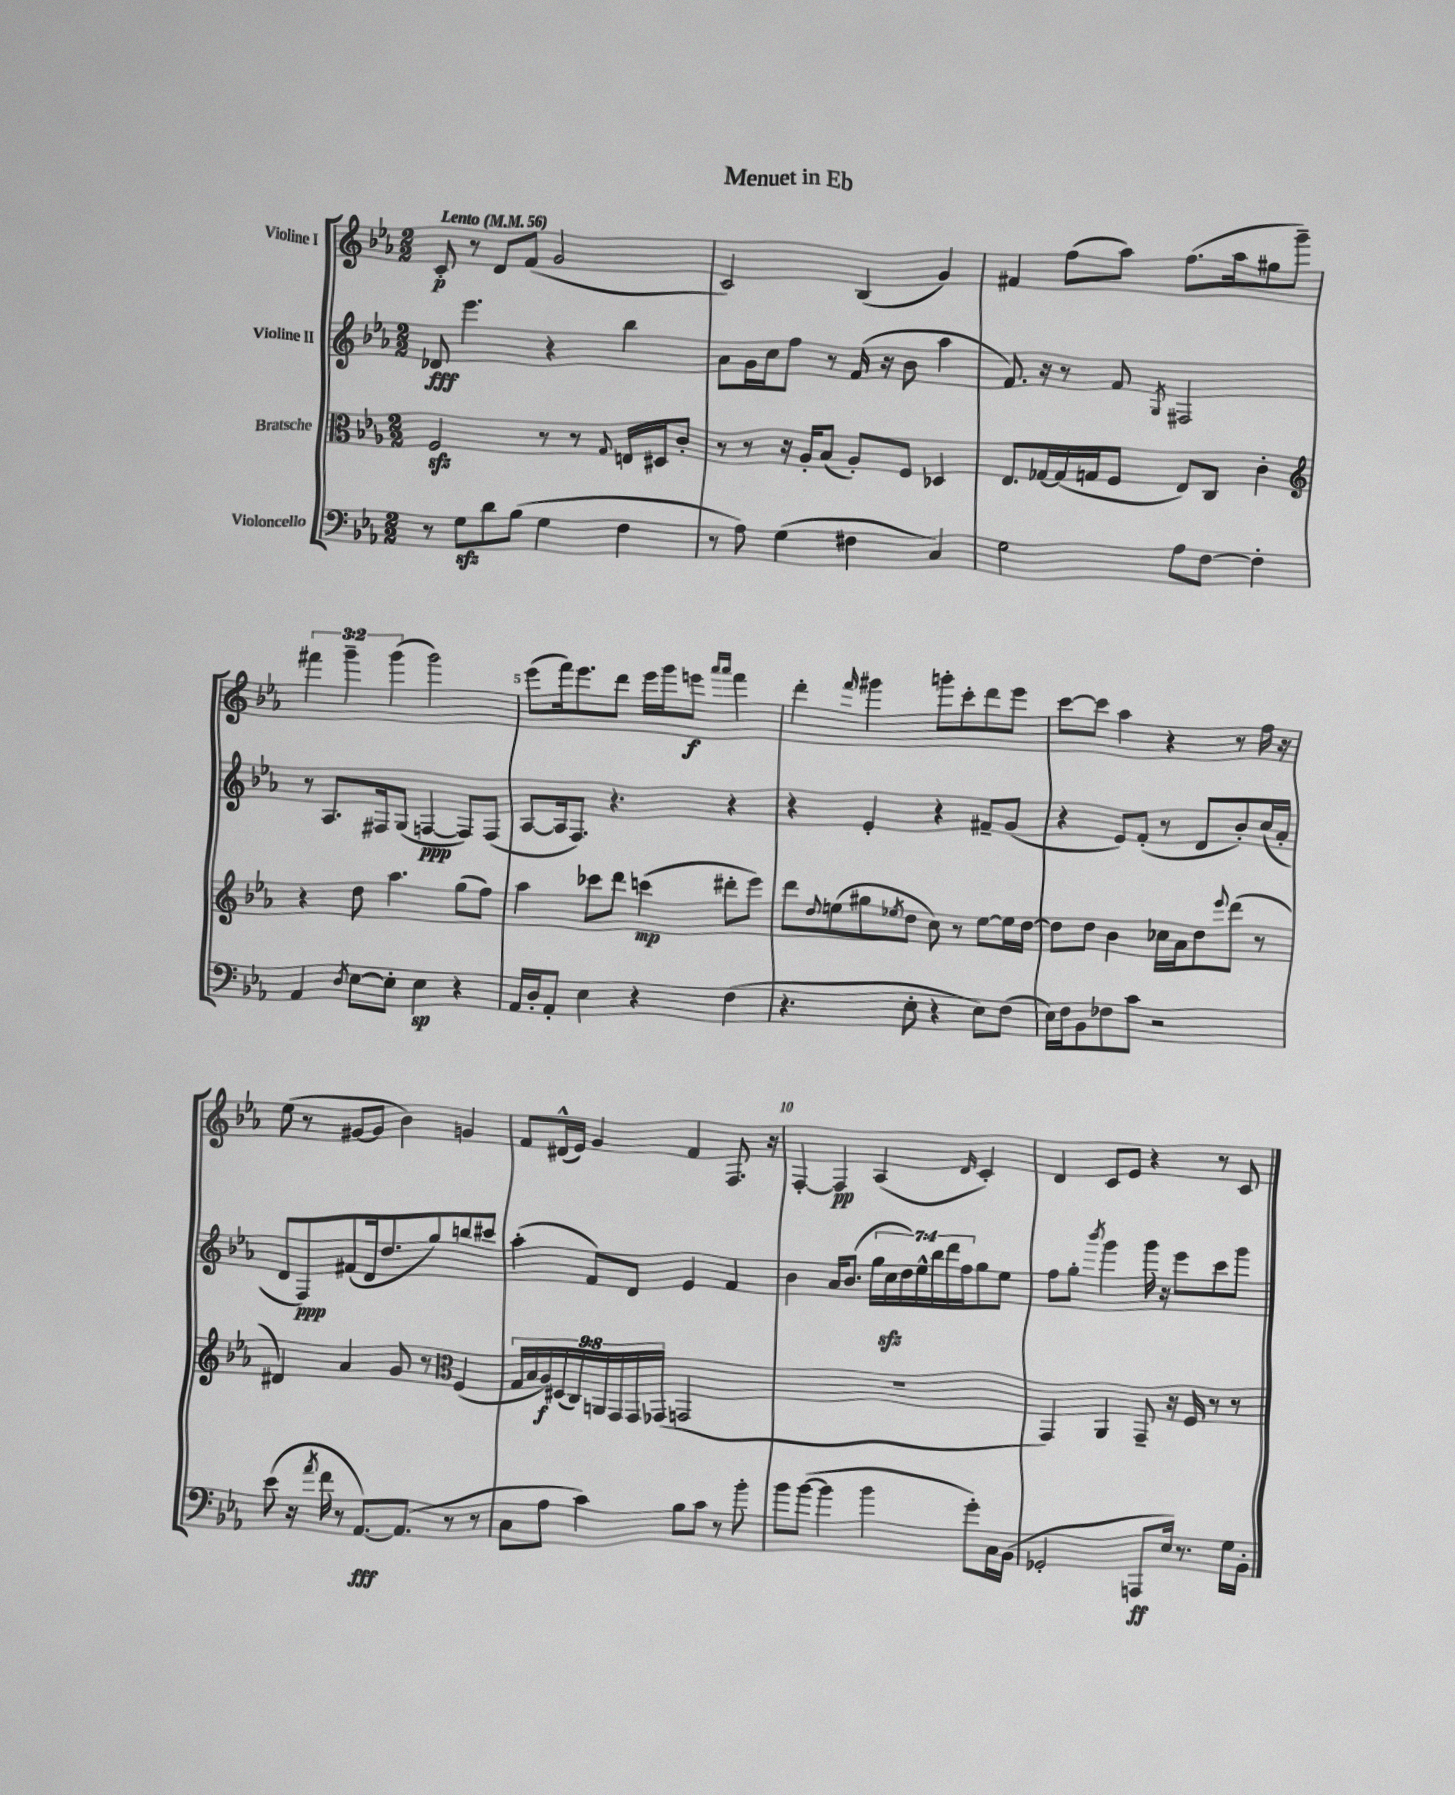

**kern	**kern	**kern	**kern
*staff4	*staff3	*staff2	*staff1
*clefF4	*clefC3	*clefG2	*clefG2
*k[b-e-a-]	*k[b-e-a-]	*k[b-e-a-]	*k[b-e-a-]
*M2/2	*M2/2	*M2/2	*M2/2
*MM56	*MM56	*MM56	*MM56
8r	2F/	8d-/	8c'/
8G\L	.	4.eee-\	8r
8d\	.	.	8d/L
(8B-\J	.	.	(8f/J
4G\	8r	4r	2g/
.	8r	.	.
.	8qqG/	.	.
4F\	16E/LL	4bb-\	.
.	16D#/J	.	.
.	8c'/J	.	.
=	=	=	=
8r	8r	8a-\L	2c/)
8A-\)	8r	16g\L	.
.	.	16cc\J	.
(4G\	16r	8ff\J	.
.	16A-'/LK	.	.
.	(8B-/J	8r	.
4F#\	8A-'/L)	(16f/	(4B-/
.	.	16r	.
.	8F/J	8b-\	.
4C/)	4D-/	4aa-\	4g/)
=	=	=	=
2G\	8.E-/L	8.f/)	4f#/
.	[16G-/L	16r	.
.	(16G-/]	8r	(8ff\L
.	16G/J	.	.
.	8F/J	8f/	8aa-\J)
.	.	8qG/	.
8A-\L	8E-/L)	2F#/	(8.ff\L
[8F\J	8C/J	.	.
.	.	.	16aa-\k
4F'\]	4c'\	.	8gg#\
.	.	.	8ggg~\J)
=	=	=	=
*	*clefG2	*	*
4AA-/	4r	8r	6fff#\
.	.	8.A-/L	.
.	.	.	6ggg~\
8qD/	.	.	.
[8E-\L	8dd\	.	.
.	.	16F#/k	.
.	.	.	(6ggg\
8E-'\]J	4.aa-\	(8G/J	.
4E-\	.	[4F/	2ggg\)
4r	(8gg\L	8F/]L)	.
.	8ff\J)	(8F/J	.
=	=	=	=
16AA-/LL	4aa-\	[8A-/L	(8eee-\L
16D'/J	.	.	.
8AA-'/J	.	16A-/]k	16fff\k)
.	.	8.F/J)	8.eee-\
4E-\	8ccc-\L	.	.
.	8ddd\J	4.r	8ddd\J
4r	(4ccc\	.	16eee-\LL
.	.	.	16ggg\J
.	.	.	8eee\J
.	.	.	16qqaaa-/LL
.	.	.	16qqaaa-/JJ
(4F\	8ddd#'\L	4r	4fff\
.	8eee-\J)	.	.
=	=	=	=
4.r	8ddd\L	4r	4ddd'\
.	8qqdd/	.	.
.	(8ee\	.	.
.	.	.	16qqfff/
.	8gg#\	4e-'/	4ggg#\
.	8qee-/	.	.
8E-'\	8dd\J	.	.
4r	8cc\)	4r	8ggg'\L
.	8r	.	8ccc'\
8E-\L)	[8ee-\L	8f#~/L	8ddd\
(8F\J	16ee-\]L	(8g/J	8eee-\J
.	[16dd\JJ	.	.
=	=	=	=
16E-\LL)	8dd\]L	4r	[8ccc\L
16F\J	.	.	.
8BB-\	8dd\J	.	8ccc\]J
8F-\	4b-\	8e-/L)	4aa-\
8c\J	.	(8f'/J	.
2r	16cc-\LL	8r	4r
.	16a-\J	.	.
.	8dd\	8d/L	.
.	8qqeee-/	.	.
.	(8ddd\J	8b-'/)	8r
.	8r	(16cc/L	16ff\
.	.	16a-'/JJ	16r
=	=	=	=
(8e-\	4d#/)	8d/L	(8ee-\
16r	.	8F/)	8r
8qa-/	.	.	.
16f\	.	.	.
8r	4a-/	(8f#/	[8g#/L
[8.AA-/L)	.	16d/k	8g#/]J
.	.	8.dd/	.
.	8g/	.	4b-\)
(8.AA-/]J	.	.	.
.	8r	8gg/)	.
*	*clefC3	*	*
8r	(4F/	8bb/	4g/
8r	.	8ccc#/J	.
=	=	=	=
8C\L	18G/LL	(4aa-'\	8f/L
.	18B-/	.	.
.	18A-/)	.	.
8A-\J	.	.	(16d#^^/L
.	(18D#/	.	.
.	.	.	16e-/JJ)
.	18C/)	.	.
4c\)	.	8f/L)	4g/
.	18AA/	.	.
.	18GG/	.	.
.	.	8d/J	.
.	18GG/	.	.
.	(18GG-/JJ	.	.
8B-\L	2GG/	4e-/	4f/
8c\J	.	.	.
8r	.	4f/	8.F/
8b-'\	.	.	.
.	.	.	16r
=	=	=	=
8b-\L	1r	4b-\	[4F'/
([8b-\J	.	.	.
4b-\]	.	16a-/LK	4F/]
.	.	(8.b-/J	.
4b-\	.	28gg\LL	(4A-/
.	.	28cc\	.
.	.	28dd\)	.
.	.	28ee-^^\	.
.	.	28bb-\	.
.	.	28ddd\	.
.	.	28ff\J	.
.	.	.	16qqd/
8g'\L)	.	8gg\	4c'/)
16C\L	.	8ee-\J	.
(16BB-\JJ	.	.	.
=	=	=	=
2GG-'/	4GG/)	8ff\L	4d/
.	.	8gg'\J	.
.	.	8qbbb-/	.
.	4AA-/	4ggg\	8c/L
.	.	.	8e-/J
8AAA/L	8GG~/	16ggg\	4r
.	.	16r	.
16E-/Jk)	16r	8eee-\L	.
8.r	16F/	.	.
.	8r	8ccc\	8r
16G\LL	8r	8ggg\J	8c/
16BB-'\JJ	.	.	.
==	==	==	==
*-	*-	*-	*-
